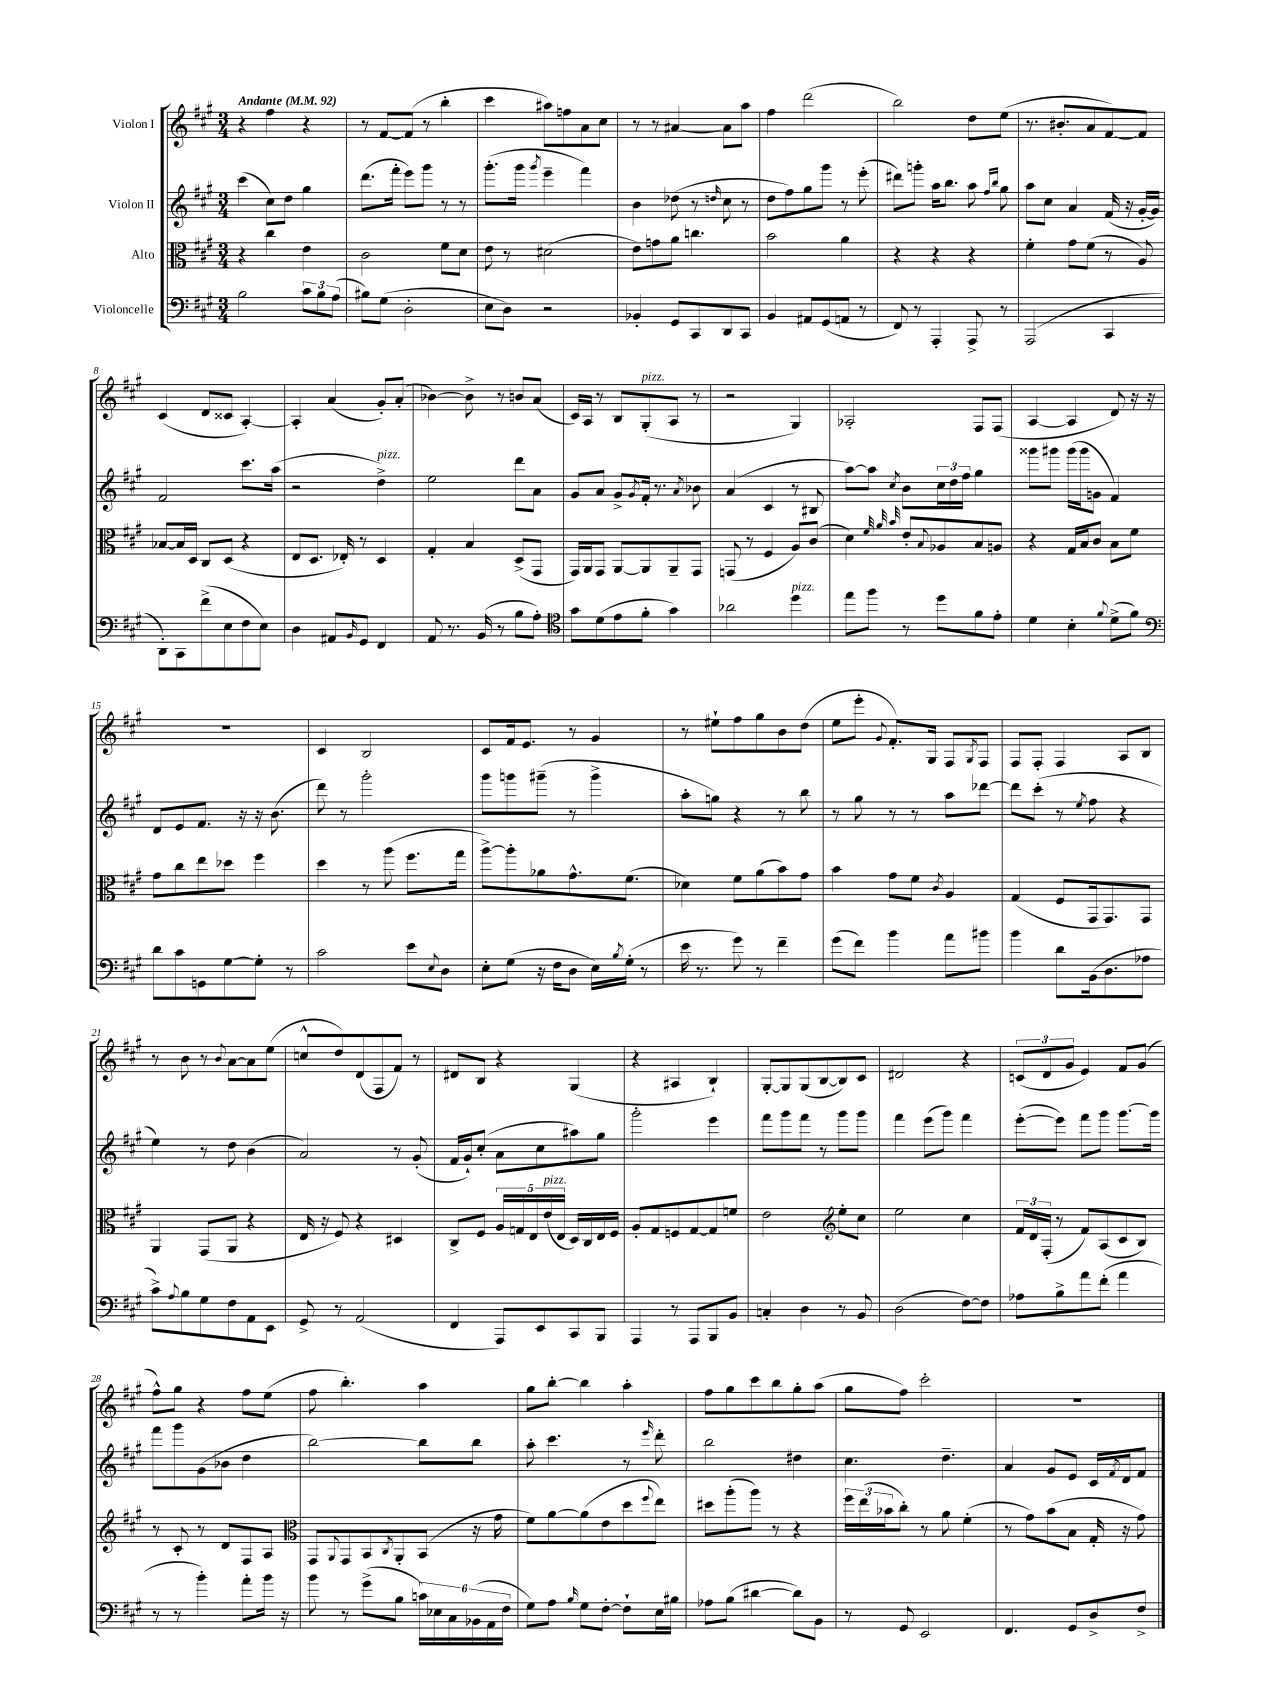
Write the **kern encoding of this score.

**kern	**kern	**kern	**kern
*staff4	*staff3	*staff2	*staff1
*clefF4	*clefC3	*clefG2	*clefG2
*k[f#c#g#]	*k[f#c#g#]	*k[f#c#g#]	*k[f#c#g#]
*M3/4	*M3/4	*M3/4	*M3/4
*MM92	*MM92	*MM92	*MM92
2B	4r	(4ccc#	4r
.	4cc#	8cc#)	4ff#
.	.	8dd	.
12c#	4e	4gg#	4r
12B	.	.	.
(12A	.	.	.
=	=	=	=
8B#)	2c#	(8.ddd	8r
(8G#	.	.	[8f#
.	.	16fff#'	.
2D'	.	8eee)	(8f#]
.	.	8ggg#	8r
.	8f#	8r	4bb'
.	8d	8r	.
=	=	=	=
8E	8e	(8.ggg#'	4ccc#
8D)	8r	.	.
.	.	16ggg#	.
.	.	8qggg#	.
2r	(2d#	4eee~	8aa#)
.	.	.	8ff
.	.	4fff#)	8a
.	.	.	8cc#
=	=	=	=
4BB-'	8e)	4b	8r
.	8g	.	8r
8GG#	8a	(8dd-	[4a#
8CC#	4.cc	8r	.
.	.	16qqdd	.
8DD	.	8cc#	8a#]
8CC#	.	8r	8aa
=	=	=	=
4BB	2b	8dd	4ff#
.	.	8ff#)	.
8AA#	.	8gg#	(2ddd
(8GG#	.	8ggg#	.
8AA	4a	8r	.
8r	.	(8eee'	.
=	=	=	=
8FF#)	4r	8ddd#)	2bb)
8r	.	8ggg'	.
4AAA'	4r	16aa	.
.	.	8.bb	.
8AAA^	4r	8aa	8dd
.	.	16qqff#	.
.	.	16qqbb	.
8r	.	8gg#	(8ee
=	=	=	=
(2AAA	4f#'	8aa	8.r
.	.	8cc#	.
.	.	.	8.b#'
.	8g#	4a	.
.	(8f#	.	8a
4CC#	8r	(16f#	[8f#)
.	.	16r	.
.	8A)	[16g#'	8f#]
.	.	16g#])	.
=	=	=	=
8DD')	[8B-	2f#	(4c#
8CC#	16B-]	.	.
.	16D	.	.
(8f#^	8C#	.	8d
8E	(8D	.	8c##
8F#	4r	8.ccc#	[4A')
8E)	.	.	.
.	.	(16aa	.
=	=	=	=
4D	8E	2r	4A']
.	8.D	.	.
8AA#	.	.	(4a
.	16E-')	.	.
16qqBB	.	.	.
8GG#	8r	.	.
4FF#	4D	4dd^)	8g#')
.	.	.	(8a'
=	=	=	=
8AA	4G#'	2ee	[4b-)
8.r	.	.	.
.	4B	.	8b-^]
(16BB	.	.	.
8r	.	.	8r
8B	(8D^	8ddd	8b
8A')	8GG#	8a	(8a
=	=	=	=
*clefC4	*	*	*
8g#	16GG#)	8g#	16c#)
.	16AA	.	16A
(8d	8GG#	8a	8r
8e	[8AA	8g#^	8B
.	.	8qg#	.
8f#'	8AA]	16f#'	(8G#'
.	.	8.r	.
4g#)	8AA~	.	8A
.	.	8qa	.
.	8GG#	8b-	8r
=	=	=	=
2a-	(8GG	(4a	2r
.	8r	.	.
.	4F#	4c#	.
4dd	8A)	8r	4G#)
.	(8c#	8B#	.
=	=	=	=
8ee	4d)	[8aa)	2A-'
8ff#	.	8aa]	.
.	32qqf#	.	.
.	32qqa	.	.
.	32qqb	8qcc#	.
8r	8e'	8b	.
.	8qqB	.	.
8dd	8A-	24cc#	.
.	.	24dd	.
.	.	24ff#	.
8f#	8B	4gg#	8F#
8e'	8A	.	(8F#
=	=	=	=
4d	4r	8ggg##	[4A
.	.	8ggg#	.
4B'	16G#	(16ggg#	4A]
.	16B	16ggg#	.
.	8c#	8g	.
8qqf#	.	.	.
(8d^	8B	4f#)	8d)
8f#)	8f#	.	16r
.	.	.	16r
=	=	=	=
*clefF4	*	*	*
8d	8g#	8d	2.r
8c#	8cc#	8e	.
8GG	8ee	8.f#	.
[8G#	8dd-	.	.
.	.	16r	.
8G#']	4ff#	16r	.
.	.	(8.b	.
8r	.	.	.
=	=	=	=
2c#	4dd	8ddd)	4c#
.	.	8r	.
.	8r	2ggg#'	2B
.	(8aa	.	.
8e	8.ff#	.	.
8qqE	.	.	.
8D	.	.	.
.	16gg#	.	.
=	=	=	=
8E'	[8aa^)	8ggg#	8c#
(8G#	8aa']	8ggg	16f#
.	.	.	8.e
16r	8a-	(8ggg#~	.
16F#	.	.	.
8D	8.g#^^	8r	8r
16E)	.	4ggg#^	4g#
8qB	.	.	.
(16G#'	(8.f#	.	.
8r	.	.	.
=	=	=	=
16e	4d-)	8aa'	8r
8.r	.	.	.
.	.	8gg)	8ee#`
8g#)	8f#	4r	8ff#
8r	(8a	.	8gg#
4f#~	8b)	8r	8b
.	8g#	8bb	(8dd
=	=	=	=
(8g#	4b	8r	8ee
8f#)	.	8gg#	8eee'
.	.	.	8qqg#
4b	8g#	8r	8.f#')
.	8f#	8r	.
.	.	.	16G#
.	8qc#	.	.
8a	4A	8aa	8F#
.	.	.	8qG#
8b#	.	[8ddd-	8F#
=	=	=	=
4b	(4G#	8ddd-]	8F#
.	.	(8ccc#'	8F#'
8d	8F#	8r	4F#
.	.	8qee	.
(16BB	16GG#	8ff#	.
8.D	8.GG#)	.	.
.	.	4r	8A
8A-	8GG#	.	8B
=	=	=	=
8c#^)	4AA	4ee)	8r
8qqA	.	.	.
8B	.	.	8b
8G#	(8GG#	8r	8r
.	.	.	8qqb
8F#	8AA	8dd	[8a
8AA	4r	(4b	8a]
8EE	.	.	(8ee
=	=	=	=
8GG#^	16E	2a)	8cc^^
.	16r	.	.
8r	8F#)	.	8dd)
(2AA	4r	.	(8d
.	.	.	8F#
.	4D#	8r	8f#)
.	.	(8g#'	8r
=	=	=	=
4FF#	8C#^	16f#	8d#
.	.	16g#`)	.
.	8F#	(8cc#'	8B
8AAA)	20A	8a	4r
.	20G	.	.
.	20E	.	.
8EE	.	8cc#	.
.	(20e	.	.
.	20E	.	.
8CC#	16D)	8aa#)	(4G#
.	16C#	.	.
8BBB	16E	8gg#	.
.	16F#	.	.
=	=	=	=
4AAA	8A'	2ggg#'	4r
.	8G#	.	.
8r	8F	.	4A#
8AAA	[8G#	.	.
8BBB	8G#]	4eee	4B`)
8BB	8f	.	.
=	=	=	=
4C'	2e	8fff#	[8G#'
.	.	8ggg#	8G#]
4D	.	8fff#	(8G#
.	.	8r	[8B
*	*clefG2	*	*
8r	8ee'	8ggg#	8B])
8BB	8cc#	8ggg#	8c#
=	=	=	=
(2D	2ee	4fff#	2d#
.	.	(8eee	.
.	.	8ggg#)	.
[8F#)	4cc#	4fff#	4r
8F#]	.	.	.
=	=	=	=
8A-	24f#	([8eee'	(12c
.	24d	.	.
.	(24F#'	.	12d
8B^	8r	8eee])	.
.	.	.	12g#
8a	8f#)	8fff#	4e)
(8f#'	(8A	8ggg#	.
4a	8c#	[8.ggg#	8f#
.	8B)	.	(8g#
.	.	16ggg#]	.
=	=	=	=
8r	8r	8fff#	8ff#^^)
8r	8c#'	8ggg#	8gg#
4b')	8r	(8g#	4r
.	8d	8b-	.
8a'	8F#	4dd	8ff#
16b	8A	.	(8ee
16r	.	.	.
=	=	=	=
*	*clefC3	*	*
8b	8GG#	[2bb)	8ff#
.	8qqAA	.	.
8r	8GG#	.	4.bb')
(8g#^	8BB	.	.
.	8qC#	.	.
8B	8AA'	.	.
24c)	(8BB	8bb]	4aa
24E-	.	.	.
24C#	.	.	.
(24BB-	16r	8bb	.
24AA	.	.	.
.	16g#	.	.
24F#	.	.	.
=	=	=	=
8G#)	8f#)	8aa'	8gg#
8A	[8a	4.ccc#	[8bb'
16qqB	.	.	.
8G#	(8a]	.	4bb]
[8F#'	8e	.	.
8F#`]	8dd	8r	4aa'
.	8qqff#	16qqeee	.
16E	8ee)	8ddd'	.
16B#	.	.	.
=	=	=	=
8A-	8dd#	2bb	8ff#
(8B	(8aa'	.	8gg#
[4d#	8aa)	.	8ccc#
.	8r	.	8bb
8d#])	4r	4dd#	8gg#'
8BB	.	.	(8aa
=	=	=	=
8r	24ff#	4.cc#	8gg#
.	(24ee	.	.
.	24b-	.	.
8GG#	8cc#')	.	8ff#)
2EE	8r	.	2ccc#'
.	8a	4.dd~	.
.	(4f#'	.	.
=	=	=	=
4.FF#	8r	4a	2.r
.	8g#)	.	.
.	(8b	8g#	.
8GG#	8B	8e	.
8D^	16G#'	16c#	.
.	.	8qf#	.
.	16r	16d	.
8F#^	8g#)	8f#	.
==	==	==	==
*-	*-	*-	*-
